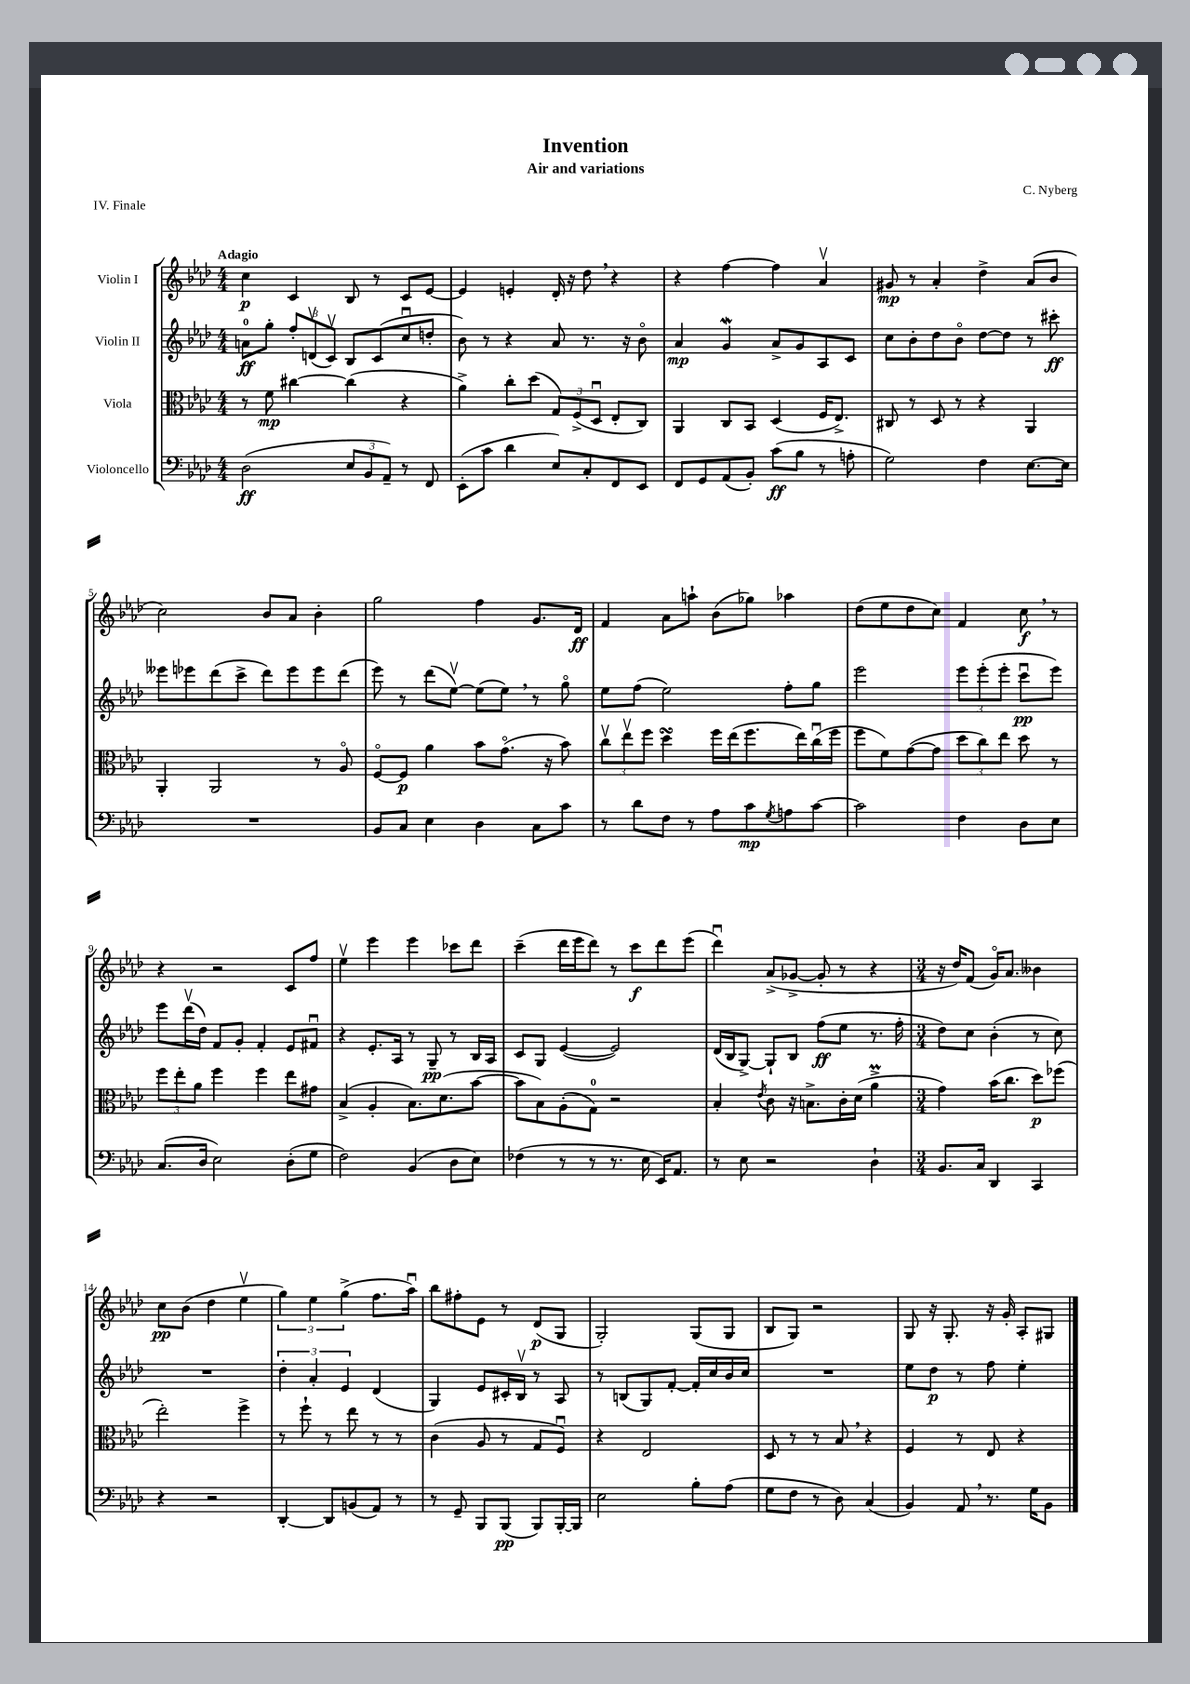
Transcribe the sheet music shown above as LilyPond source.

\header { title = "Invention" composer = "C. Nyberg" subtitle = "Air and variations" piece = "IV. Finale" }
<<
\new StaffGroup <<
\new Staff = "s0" \with { instrumentName = "Violin I" } {
    \clef treble \key aes \major \numericTimeSignature \time 4/4 \tempo "Adagio"
    c''4\p c'4 bes8 r8 c'8 ees'8~ |
    ees'4 e'4-. des'16-. r16 des''8 \breathe r4 |
    r4 f''4~ f''4 aes'4\upbow |
    gis'8\mp r8 aes'4-. des''4-> aes'8( bes'8 |
    c''2) bes'8 aes'8 bes'4-. |
    g''2 f''4 g'8. des'16\ff |
    f'4 aes'8 a''8-! bes'8( ges''8) aes''4 |
    des''8( ees''8 des''8 c''8) f'4 c''8\f \breathe r8 |
    r4 r2 c'8 f''8 |
    ees''4\upbow ees'''4 ees'''4 ces'''8 des'''8 |
    c'''4--( des'''16 ees'''16 des'''8) r8 c'''8\f des'''8 ees'''8( |
    des'''4\downbow) aes'8->( ges'8~-> ges'8-. r8 r4 |
    \numericTimeSignature \time 3/4 r16 des''16) f'8( g'16\flageolet) aes'8. beses'4 |
    c''8\pp bes'8( des''4 ees''4\upbow |
    \tuplet 3/2 { g''4) ees''4 g''4->( } f''8. aes''16\downbow) |
    bes''8 fis''8-. ees'8 r8 des'8\p( g8 |
    g2-.) g8( g8 |
    bes8 g8) r2 |
    g8 r16 g8.-. r16 g'16-. aes8-. gis8 \bar "|." |
}
\new Staff = "s1" \with { instrumentName = "Violin II" } {
    \clef treble \key aes \major \numericTimeSignature \time 4/4
    a'8-0\ff g''8-. \tuplet 3/2 { f''8-. d'8\upbow( c'8\upbow) } bes8 c'8( c''8\downbow d''8-. |
    bes'8) r8 r4 aes'8 r8. r16 bes'8\flageolet |
    aes'4\mp g'4\mordent aes'8-> g'8 aes8 c'8 |
    c''8 bes'8-. des''8 bes'8\flageolet des''8~ des''8 r8 cis'''8-.\ff |
    eeses'''8 ees'''8 des'''8( c'''8-> des'''8) ees'''8 ees'''8 des'''8( |
    ees'''8) r8 des'''8( ees''8~\upbow) ees''8( ees''8) \breathe r8 g''8\flageolet |
    ees''8 f''8( ees''2) f''8-. g''8 |
    ees'''2 \tuplet 3/2 { ees'''8 ees'''8-.( ees'''8-. } c'''8\downbow\pp ees'''8) |
    ees'''8 des'''16\upbow( des''16) f'8 g'8-. f'4-. ees'8 fis'8\downbow |
    r4 ees'8.-. aes16 r8 g8--\pp r8 bes16 aes16 |
    c'8 g8 ees'4~( ees'2) |
    des'16( bes16 g8~->) g8-! bes8 f''8\ff( ees''8 r8. f''16-. |
    \numericTimeSignature \time 3/4 des''8) c''8 bes'4-.( r8 c''8) |
    R2. |
    \tuplet 3/2 { des''4-. aes'4-. ees'4 } des'4( |
    g4) ees'8 cis'16-. bes16\upbow r8 aes8 |
    r8 b8( g8) f'8~-. f'16-. c''16 bes'16 c''16 |
    R2. |
    ees''8 des''8\p r8 f''8 ees''4-. \bar "|." |
}
\new Staff = "s2" \with { instrumentName = "Viola" } {
    \clef alto \key aes \major \numericTimeSignature \time 4/4
    r8 f'8\mp cis''4~ cis''4( r4 |
    aes'4->) c''8-. des''8( \tuplet 3/2 { g8) f8->( des8\downbow } ees8-. c8) |
    aes,4 c8 bes,8 des4( f16 ees8.->) |
    cis8 r8 des8 r8 r4 aes,4 |
    aes,4-. aes,2 r8 aes8\flageolet |
    f8~\flageolet f8\p aes'4 bes'8 g'8.\flageolet( r16 bes'8) |
    \tuplet 3/2 { c''8\upbow ees''8\upbow f''8 } des''4\turn f''16 ees''16( f''8. ees''16) c''16\downbow( f''16 |
    f''8 f'8) g'8~( g'8 \tuplet 3/2 { des''8 c''8) ees''8 } des''8 r8 |
    \tuplet 3/2 { f''8 ees''8-. aes'8 } f''4 f''4 ees''8 gis'8 |
    bes4->( aes4-. bes8.) des'8.( bes'8~ |
    bes'8 bes8) aes8-.( g8-0) r2 |
    bes4-. \acciaccatura { ees'8 } c'8 r16 b8.-> c'16-. des'16( aes'4->\prall |
    \numericTimeSignature \time 3/4 g'4) bes'16( c''8. des''8\p) fes''8( |
    ees''2-.) f''4-> |
    r8 f''8-! r8 ees''8 r8 r8 |
    c'4( aes8 r8 g8 f8\downbow) |
    r4 ees2 |
    des8 r8 r8 bes8 \breathe r4 |
    f4 r8 ees8 r4 \bar "|." |
}
\new Staff = "s3" \with { instrumentName = "Violoncello" } {
    \clef bass \key aes \major \numericTimeSignature \time 4/4
    des2\ff( \tuplet 3/2 { ees8 bes,8 aes,8--) } r8 f,8 |
    ees,8-.( c'8 des'4 ees8) c8-. f,8 ees,8 |
    f,8 g,8 aes,8( bes,8-.) c'8\ff( bes8 r8 a8-. |
    g2) f4 ees8.~ ees16 |
    R1 |
    bes,8 c8 ees4 des4 c8 c'8 |
    r8 des'8 f8 r8 aes8 c'8\mp \acciaccatura { g8 } a8 c'8~ |
    c'2 f4 des8 ees8 |
    c8.( des16 ees2) des8-.( g8 |
    f2) bes,4( des8 ees8) |
    fes4( r8 r8 r8. ees16 ees,16) aes,8. |
    r8 ees8 r2 des4-! |
    \numericTimeSignature \time 3/4 bes,8. c16 des,4 c,4 |
    r4 r2 |
    des,4~-. des,8 b,8( aes,8) r8 |
    r8 g,8-- bes,,8 bes,,8\pp( bes,,8) bes,,16~-. bes,,16 |
    ees2 bes8-. aes8( |
    g8 f8 r8 des8) c4( |
    bes,4) aes,8 \breathe r8. g16 bes,8 \bar "|." |
}
>>
>>
